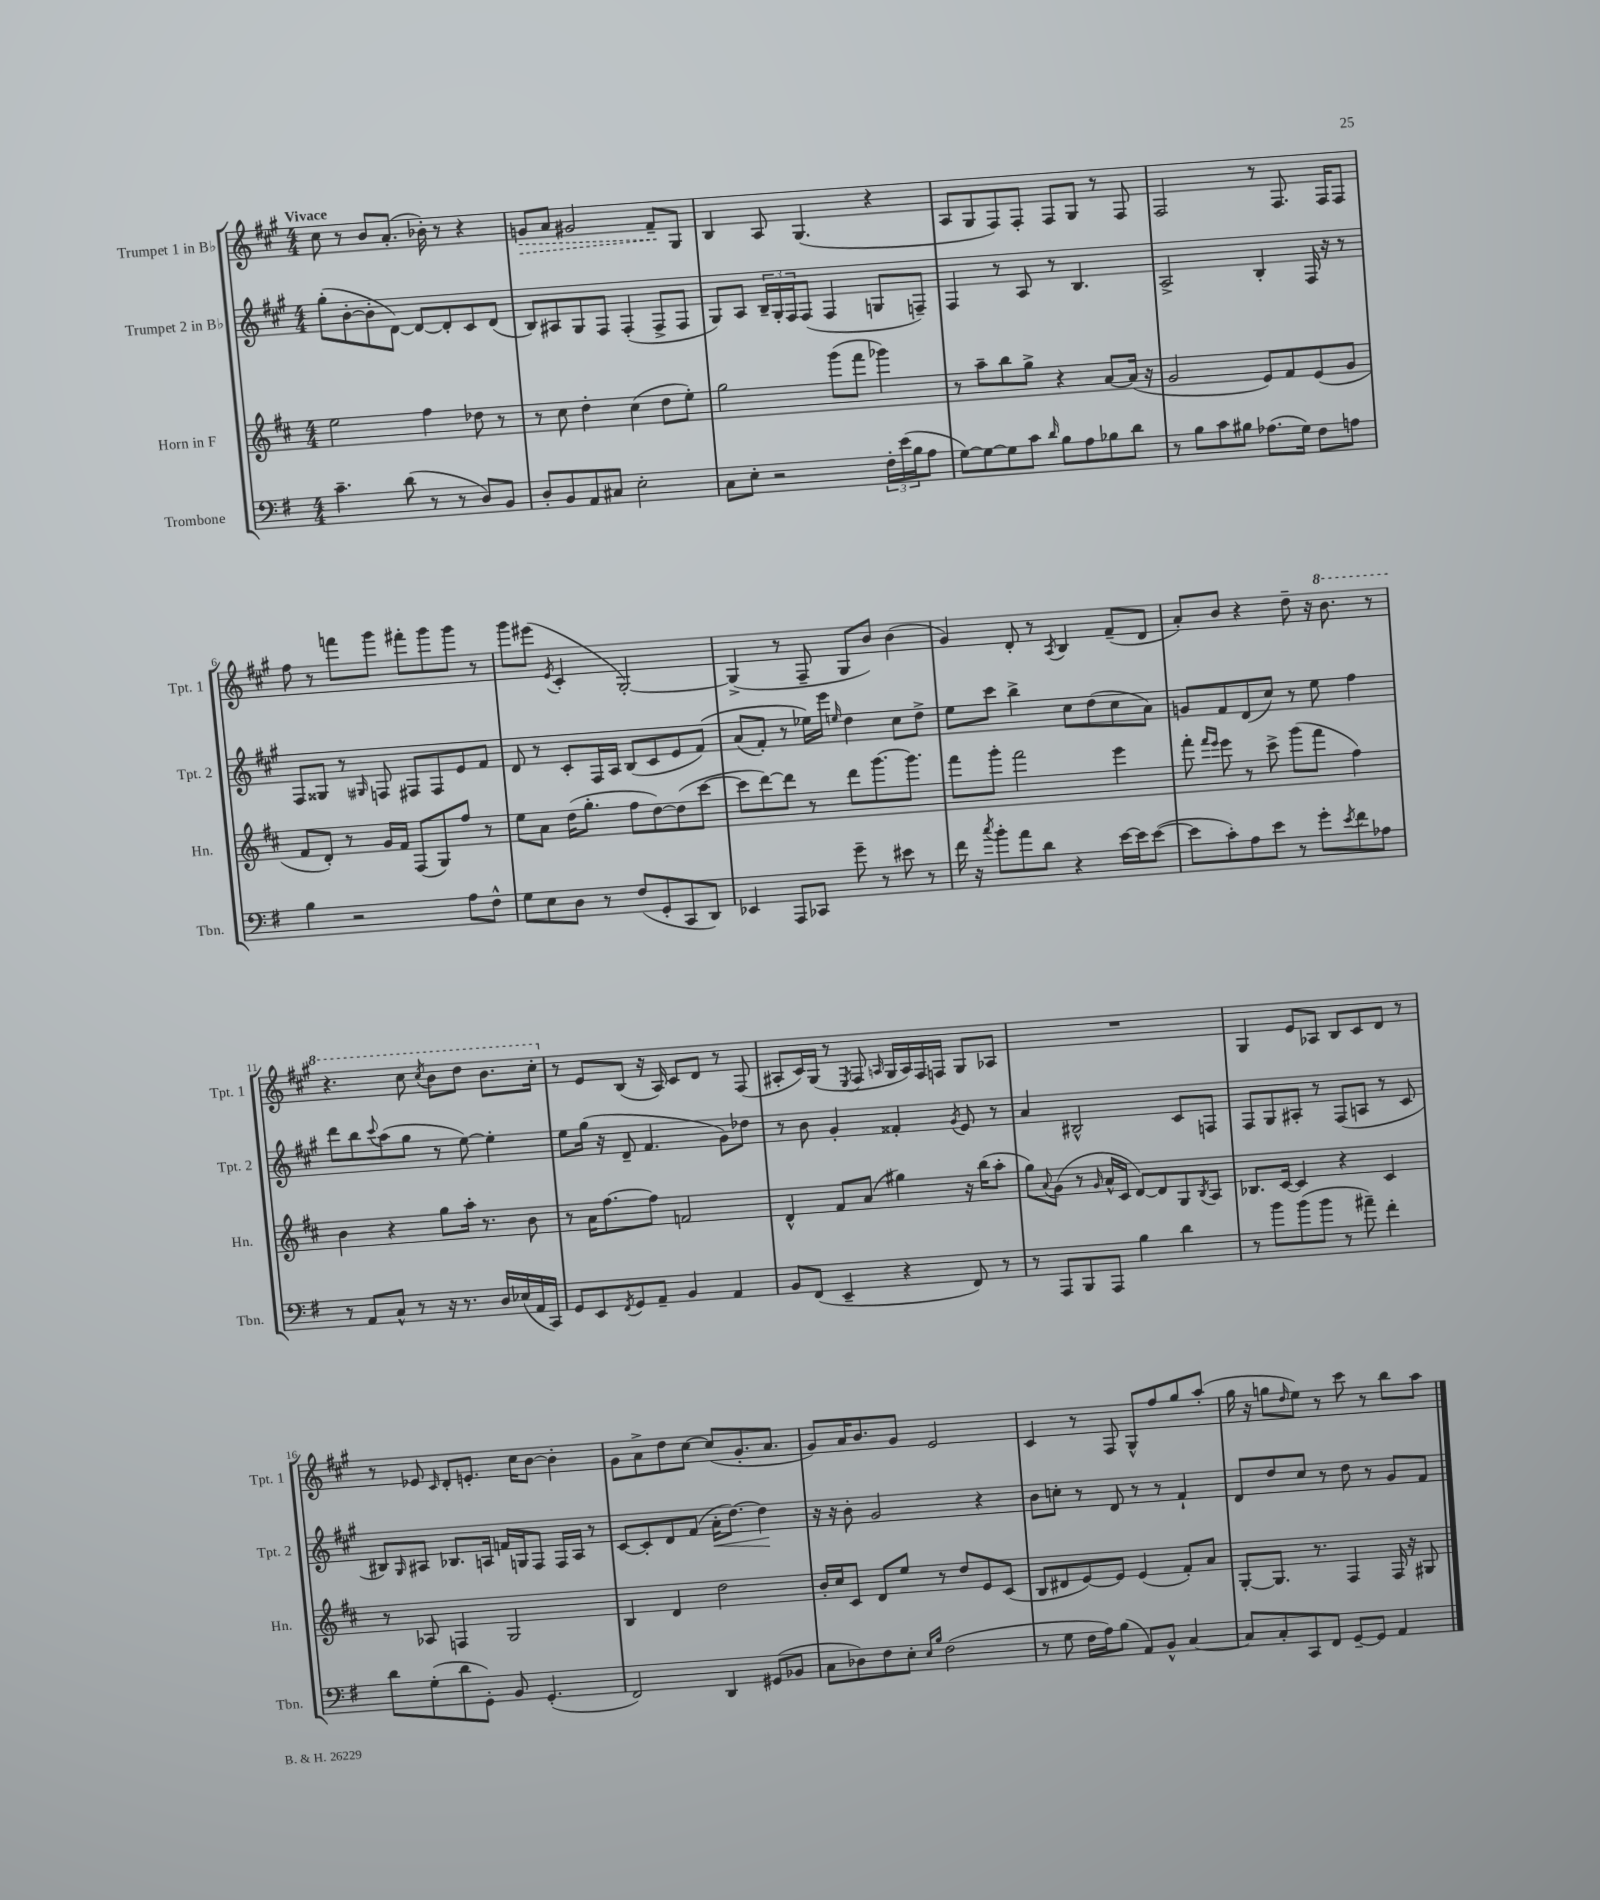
<<
\new StaffGroup <<
\new Staff = "s0" \with { instrumentName = "Trumpet 1 in Bb" shortInstrumentName = "Tpt. 1" } {
    \clef treble \key a \major \numericTimeSignature \time 4/4 \tempo "Vivace"
    cis''8 r8 b'8 a'8.-.( bes'16-.) r8 r4 |
    \once \override Hairpin.style = #'dashed-line g'8\> a'8 gis'2 fis'8--\! gis8 |
    b4 a8 gis4.( r4 |
    a8 gis8 fis8) fis8-. fis8 gis8 r8 fis8 |
    fis2 r8 fis8. fis16 fis8 |
    fis''8 r8 f'''8 gis'''8 fis'''8-. gis'''8 gis'''8 r8 |
    gis'''8 eis'''8( \acciaccatura { e'8 } cis'4-. gis2~-.) |
    gis4->( r8 fis8-- gis8 b'8) b'4( |
    gis'4) d'8-. r8 \acciaccatura { a8 } b4 fis'8--( d'8 |
    a'8-.) b'8 r4 d''8-- r16 \ottava #1 b''8. r8 |
    r4. cis'''8 \acciaccatura { cis'''8 } b''8 d'''8 b''8. cis'''16-. \ottava #0 |
    r8 e'8 b8( r16 a16) cis'8 d'8 r8 fis8( |
    ais8-. cis'16) gis16( r8 \acciaccatura { e8 } fis8 \grace { a16 } gis16 a16) fis16 f16 gis8 aes8 |
    R1 |
    gis4 e'8 aes8 b8 cis'8 d'8 r8 |
    r8 ees'8 \grace { cis'16 } d'8-. e'8.-. cis''16 b'8~ b'4-. |
    gis'8 a'8-> d''8 cis''8~ cis''8( gis'8.-. a'8. |
    gis'8) a'16 b'8. gis'8 e'2 |
    cis'4 r8 fis8 gis8-^ fis''8 gis''8 a''8-.( |
    gis''16 r16 g''8 \grace { d''16 } e''8) r8 cis'''8 r8 b''8 a''8 \bar "|." |
}
\new Staff = "s1" \with { instrumentName = "Trumpet 2 in Bb" shortInstrumentName = "Tpt. 2" } {
    \clef treble \key a \major \numericTimeSignature \time 4/4
    gis''8-.( b'8~-. b'8-. d'8~) d'8~ d'8-. cis'8 d'8( |
    b8) ais8 gis8 fis8 fis4-.( fis8-> fis8 |
    gis8) a8 \tuplet 3/2 { b16-- gis16-. fis16 } fis8( fis4 g8 f8--) |
    fis4 r8 a8 r8 b4. |
    a2-> b4-. fis16 r16 r8 |
    fis8 gisis8 r8 \grace { gis16 } f8 fis8 fis8 e'8 fis'8 |
    d'8 r8 cis'8-. fis16 a16 b8( cis'8 e'8 fis'8)\( |
    a'8( fis'8-.) r8 ees''16\) e'''16 \grace { e''16 } d''4 cis''8 d''8-> |
    e''8 cis'''8 b''4-> cis''8 d''8( cis''8 a'8) |
    g'8 fis'8 d'8( cis''8) r8 e''8 fis''4 |
    d'''8 b''8 \appoggiatura { cis'''8 } a''8( gis''8 r8 e''8~) e''4-. |
    e''8 gis''16( r16 d'8-- fis'4. gis'8) des''8 |
    r8 b'8 gis'4-. fisis'4-. \acciaccatura { gis'8 } e'8 r8 |
    a'4 bis2-^ cis'8 f8 |
    fis8 gis8 ais8-. r8 fis8( a8 r8 cis'8 |
    bis8) \grace { gis16 } ais8 bes8. a16 f'16 g16 fis8 fis16 a16 r8 |
    cis'8~ cis'8-. d'8 fis'8( a'16-.\< d''8.~) d''4\! |
    r16 r16 b'8-. gis'2 r4 |
    b'8 c''8-. r8 d'8 r8 r8 fis'4-! |
    d'8 d''8 cis''8 r8 d''8 r8 gis'8 fis'8 \bar "|." |
}
\new Staff = "s2" \with { instrumentName = "Horn in F" shortInstrumentName = "Hn." } {
    \clef treble \key d \major \numericTimeSignature \time 4/4
    e''2 fis''4 des''8 r8 |
    r8 cis''8 d''4-. cis''4( d''8 e''8-.) |
    g''2 g'''8( fis'''8 ges'''4) |
    r8 a''8-- b''8 g''8-> r4 a'8~ a'16( r16 |
    g'2 e'8) fis'8 e'8( g'8 |
    fis'8 d'8-.) r8 g'16 fis'16 fis8( g8) fis''8 r8 |
    e''8 a'8 d''16( g''8.-. fis''8 d''8~) d''8( cis'''8~ |
    cis'''8 d'''8~) d'''8 r8 d'''8 g'''8.~ g'''8. |
    fis'''8 g'''8-. fis'''2 e'''4 |
    fis'''8-. \grace { fis'''16 e'''16 } e'''8 r8 cis'''8-> g'''8( fis'''8 fis''4) |
    b'4 r4 g''8 a''16-. r8. b'8 |
    r8 a'16 fis''8.~ fis''8 f'2 |
    d'4-^ fis'8 a'8( gis''4) r16 b''16( a''8-. |
    g''8) \appoggiatura { a'8 } g'8( r8 \grace { g'16 } a'16-^ cis'16 d'8~) d'8 g8 \acciaccatura { b8 } a8 |
    bes8. cis'16~ cis'4 r4 cis'4 |
    r8 aes8 f4 g2 |
    b4 d'4 d''2 |
    b'16-. cis''16 cis'8 d'8 e''8 r8 d''8 e'8 cis'8( |
    b8 dis'8 e'8~) e'8 e'4( fis'8-.) a'8 |
    g8~-. g8. r8. fis4 fis16 r16 gis8 \bar "|." |
}
\new Staff = "s3" \with { instrumentName = "Trombone" shortInstrumentName = "Tbn." } {
    \clef bass \key g \major \numericTimeSignature \time 4/4
    c'4.-- d'8( r8 r8 d8) b,8 |
    d8-. b,8 a,8 cis8 e2-. |
    c8 e8-. r2 \tuplet 3/2 { fis16-. e'16( b16 } a8 |
    g8~) g8~ g8 c'8 \grace { d'16 } b8 a8 bes8 d'8 |
    r8 b8 c'8 bis8 aes8.( g16) fis8 a8 |
    b4 r2 a8 fis8-^ |
    g8 e8 d8 r8 fis8( g,8-. c,8 d,8) |
    ees,4 a,,8 ces,8 g'8-- r8 eis'8 r8 |
    fis'16 r16 \acciaccatura { c''8 } b'8-. a'8 d'8 r4 e'16~ e'16 e'8~( |
    e'8 c'8-.) a8 e'8 r8 g'8-. \acciaccatura { e'8 } fis'8 aes8 |
    r8 a,8 c8-^ r8 r16 r8. d16 ees16( a,16 c,16) |
    g,8 e,8 \acciaccatura { fis,8 } g,8 a,8-- b,4 a,4 |
    b,8 fis,8( e,4-- r4 fis,8) r8 |
    r8 a,,8 b,,8 a,,8 b4 d'4 |
    r8 b'8 b'8( b'8 r8 ais'8--) fis'4-. |
    d'8 g8-.( d'8 g,8-.) b,8 g,4.-.( |
    fis,2) d,4 gis,8( bes,8 |
    c8 des8) fis8 e8-. \grace { e16 b16 } fis2( |
    r8 g8 fis16 a16) b8( a,8) b,8-^ c4~ |
    c8 c8-. c,8 fis,8 g,8~-- g,8 a,4 \bar "|." |
}
>>
>>
